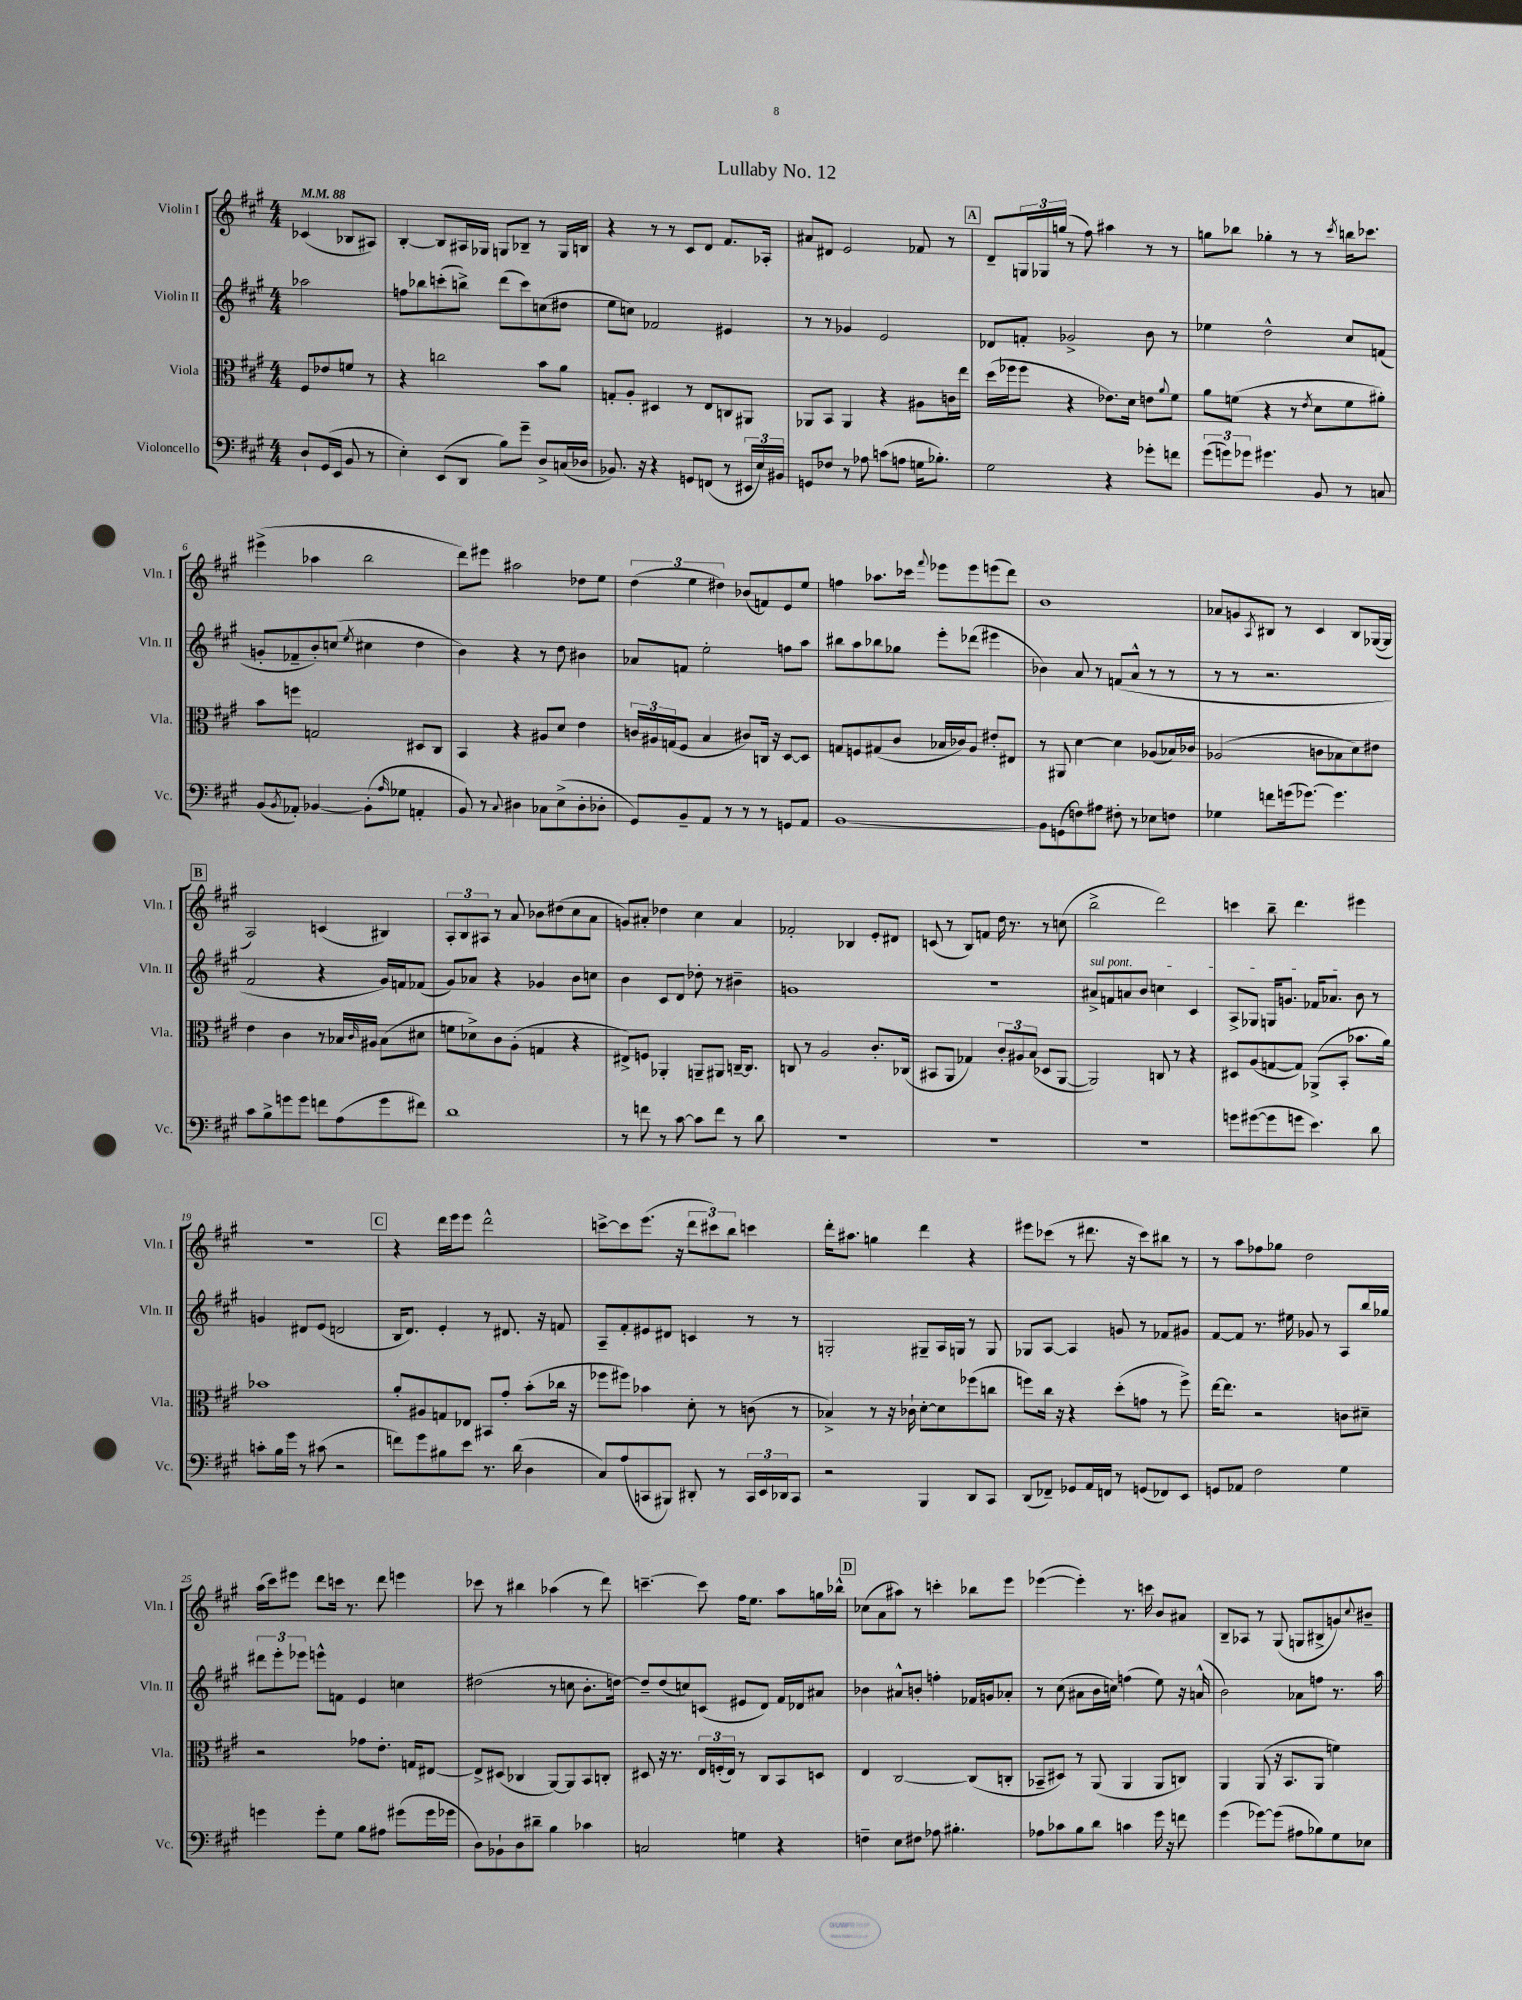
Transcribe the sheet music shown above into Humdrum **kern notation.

**kern	**kern	**kern	**kern
*staff4	*staff3	*staff2	*staff1
*clefF4	*clefC3	*clefG2	*clefG2
*k[f#c#g#]	*k[f#c#g#]	*k[f#c#g#]	*k[f#c#g#]
*M4/4	*M4/4	*M4/4	*M4/4
*MM88	*MM88	*MM88	*MM88
8D`/L	8F#/L	2aa-\	(4c-/
(16GG#/L	8e-/	.	.
16EE/JJ	.	.	.
8BB/	8f/J	.	8B-/L
8r	8r	.	8A#/J)
=	=	=	=
4E'\)	4r	8ff\L	[4B'/
.	.	8bb-\	.
(8EE/L	2cc\	(8ccc'\	8B/]L
8DD/J	.	8bb^\J)	16A#/L
.	.	.	16G-/JJ
8B\L)	.	(8ddd\L	8G/L
8g#~\J	.	8ccc\)	8B-~/J
8D^/L	8b\L	(8cc\	8r
(16C/L	8a\J	8dd#\J	16G/LL
16D-/JJ	.	.	16B/JJ
=	=	=	=
8.BB-/)	8G'/L	8ee\L	4r
.	8A'/J	8cc\J)	.
16r	.	.	.
4r	4D#/	2f-/	8r
.	.	.	8r
8GG/L	8r	.	8c#/L
(8FF/J	8E/L	.	8d/J
8r	8C/	4e#/	8.f#/L
24EE#/LL	8AA#/J	.	.
24E/)	.	.	.
.	.	.	16A-'/Jk
24BB#/JJ	.	.	.
=	=	=	=
8GG/L	8AA-/L	8r	8a#/L
8F-/J	8BB/J	8r	8d#/J
8r	4AA-/	4g-/	2e/
8A-\	.	.	.
(8c\L	4r	2e/	.
8A\J	.	.	.
16G\LK	8A#\L	.	8f-/
8.B-'\J)	.	.	.
.	16c\L	.	8r
.	16ee\JJ	.	.
=	=	=	=
2G#\	(16dd\LL	8d-/L	8d~/L
.	16ff-\J	.	.
.	8ff-\J	8f'/J	24G/L
.	.	.	24G-/
.	.	.	(24gg/JJ
.	4r	2g-^/	8r
.	.	.	8ff#\)
4r	8.e-\L)	.	4aa#\
.	16d\Jk	.	.
8g-'\L	8e\L	8b\	8r
.	8qqa/	.	.
8f\J	8f#\J	8r	8r
=	=	=	=
(12g#\L	8a\L	4ee-\	8gg\L
12g\)	.	.	.
.	(8f\J	.	8bb-\J
12g-\J	.	.	.
4.g#\	4r	2dd^^\	4gg-'\
.	8r	.	8r
.	8qe/	.	.
8BB/	8d\L	.	8r
.	.	.	8qccc#/
8r	8f\	8cc#/L	16bb\LK
.	.	.	8.ccc-\J
8C/	8a#'\J)	(8f/J	.
=	=	=	=
(8BB/L	8b\L	8g'/L	(4eee#^\
8qBB/	.	.	.
8AA-'/J)	8ff\J	8f-~/	.
[4BB-/	2G/	8b'/)	4aa-\
.	.	(8cc/J	.
.	.	8qee/	.
(8BB-'\]L	.	4cc#\	2bb\
16qqA/	.	.	.
8G-\J	.	.	.
4AA'/	8D#/L	4dd\	.
.	8C#/J	.	.
=	=	=	=
8BB/)	4BB/	4b\)	8ddd\L)
8r	.	.	8eee#\J
8qqC#/	.	.	.
4D#\	4r	4r	2aa#\
8C-\L	8A#/L	8r	.
(8E^\	8d/J	8dd\	.
8D#'\	4e\	4b#\	8dd-\L
8D-'\J	.	.	8ee\J
=	=	=	=
8GG#/L)	24c/LL	8a-/L	(6dd\
.	24A#/	.	.
.	(24G/J	.	.
8BB~/	8F#/J	8f/J	.
.	.	.	6ee\
8AA/J	4B/	2ee'\	.
.	.	.	6dd#\)
8r	.	.	.
8r	8c#/L)	.	(8b-/L
8r	16C/Jk	.	8f/)
.	16r	.	.
8GG/L	[8D/L	8ff\L	8e/
8AA/J	8D/]J	8aa\J	8ee/J
=	=	=	=
[1BB	8G/L	8bb#\L	4ff\
.	8F/	8aa\	.
.	(8G#/	8bb-\	8.aa-\L
.	8c#/J	8gg-\J	.
.	.	.	16ccc-\Jk
.	.	.	8qqfff#/
.	16B-/LL	8eee'\L	8eee-\L
.	16c-/J)	.	.
.	8A/J	(8ddd-\J	8eee-\
.	8e#'/L	4eee#\	(8eee\
.	8E#/J	.	8ddd\J)
=	=	=	=
8BB\]L	8r	4b-\)	1b
(8GG\	8AA#/	.	.
8F\)	[4d\	8a/	.
8A#\J	.	8r	.
8F#'\	4d\]	(8f/L	.
8r	.	8a^^/J	.
8E-\L	(8A-/L	8r	.
8F\J	16B-/L)	8r	.
.	16c-/JJ	.	.
=	=	=	=
4G-\	(2A-/	8r	8a-/L
.	.	8r	8g/
.	.	.	8qA/
8f\L	.	2.r	8B#/J
(16g\k	.	.	8r
[8.g-\J)	.	.	.
.	8c\L	.	4c#/
4.g-\]	8B-\	.	.
.	8d\)	.	8B#/L
.	8e#\J	.	([16G-/L
.	.	.	16G-/]JJ
=	=	=	=
8c#\L	4e\	2f#/	2A/)
8B^\	.	.	.
8g\	4c#\	.	.
8g\J	.	.	.
8f\L	8r	4r	(4c/
(8A\	16B-/LL	.	.
.	16qqc#/	.	.
.	16A#/JJ	.	.
8g\	(8B-\L	16g#/LL)	4B#/)
.	.	16f/J	.
8f#\J)	8d#\J	(8f-/J	.
=	=	=	=
1d	8f\L	8g#/L)	12A'/L
.	.	.	12B/
.	8d-^\)	8a-/J	.
.	.	.	12A#/J
.	8c#\	4r	8r
.	(8A'\J	.	8a/
.	4G/	4g-/	8b-\L
.	.	.	(8dd#\
.	4r	8b\L	8cc#\
.	.	8cc\J	8a\J
=	=	=	=
8r	8E#^/L)	4b\	8g/L)
8f\	8F/J	.	8a#'/J
8r	4AA-'/	8c#/L	4dd-\
[8c#\	.	8d/J	.
8c#\]L	8AA~/L	8dd-'\	4cc#\
8f\J	8AA#/J	8r	.
8r	[16C~/LK	4b#~\	4a#/
.	8.C/]J	.	.
8d\	.	.	.
=	=	=	=
1r	8C/	1g	2f-'/
.	8r	.	.
.	2A/	.	.
.	.	.	4B-/
.	8.c#'/L	.	8e'/L
.	.	.	8d#/J
.	(16C-/Jk	.	.
=	=	=	=
1r	8BB#/L	1r	(8c/
.	8AA/J	.	8r
.	4G-/)	.	8B/L)
.	.	.	8f/J
.	12c#'/L	.	16dd\
.	.	.	8.r
.	12A#/	.	.
.	(12B/J	.	.
.	8D-/L	.	8r
.	[8AA/J	.	(8cc\
=	=	=	=
1r	2AA/])	8a#^/L	2bb^\
.	.	8f/	.
.	.	8a/	.
.	.	8b/J	.
.	8C/	4cc\	2ddd\)
.	8r	.	.
.	4r	4c#/	.
=	=	=	=
8g\L	8D#/L	8A^/L	4ccc\
([8g#\	(8A/	8G-/J	.
8g#\]	[8G/	16G/LK	8bb~\
.	.	8.g/J	.
8g\J	8G/]J)	.	4.ddd\
4.e\)	(8AA-^/L	16f-/LK	.
.	.	8.a-/J	.
.	8BB'/J	.	.
.	8.b-\L	8b\	4eee#\
8d\	.	8r	.
.	16a\Jk)	.	.
=	=	=	=
8c'\L	1b-	4g/	1r
16B\L	.	.	.
16g#\JJ	.	.	.
8r	.	8d#/L	.
(8c#\	.	(8e/J	.
2r	.	2d/	.
=	=	=	=
8f\L)	8a'/L	16B/LK	4r
.	.	8.d/J)	.
8g#\	8A#/	.	.
8B#\	8G/	4e'/	16ddd\LL
.	.	.	16eee\J
8e\J	8E-/J	.	8eee\J
8.r	8BB#/L	8r	2ddd^^\
.	8g#'/J	8.d#/	.
(16d\	.	.	.
4D\	(8b'\L	.	.
.	.	16r	.
.	16cc-\Jk	8f/	.
.	16r	.	.
=	=	=	=
8C#/L)	8ff-\L	8A~/L	[8ccc^\L
(8A/	8ff#\J)	8f#'/	8ccc\]
8CC/	4b-\	8e#/	(8.eee\J
8BBB#/J)	.	8d#/J	.
.	.	.	16r
8DD#'/	8d'\	4c/	12ddd\L
.	.	.	12ccc#\)
8r	8r	.	.
.	.	.	12bb\J
24CC/LL	(8c\	8r	4ccc\
24EE/	.	.	.
24DD-/J	.	.	.
8CC/J	8r	8r	.
=	=	=	=
2r	4B-^/)	2G'/	16ddd'\LK
.	.	.	8.aa#\J
.	8r	.	4gg\
.	16r	.	.
.	16c-`\	.	.
4BBB/	[8d'\L	8G#~/L	4ddd\
.	8d\]	16A/L	.
.	.	16G/JJ	.
8DD/L	(8ff-\	8r	4r
8CC#/J	8cc\J	8G/	.
=	=	=	=
(8DD/L	8ff\L)	8G-/L	8eee#\L
8FF-~/J)	16cc#\Jk	[8A/J	(8ccc-\J
.	16r	.	.
8GG-/L	4r	4A/]	8r
16AA/L	.	.	8.ddd#\
16FF/JJ	.	.	.
8r	(8dd'\L	8g/	.
.	.	.	16r
(8GG/L	8g\J	8r	8ccc-\L)
8FF-/)	8r	8f-/L	8bb#\J
8EE/J	8ff^\)	8g#/J	8r
=	=	=	=
8GG/L	[16ee\LK	[8f#/L	8r
.	8.ee\]J	.	.
8AA-/J	.	8f#/]J	8aa\L
2F#\	2r	8.r	8ff-\
.	.	.	8gg-\J
.	.	16ee#\	.
.	.	8g-/	2dd\
.	.	8r	.
4G#\	8c\L	8A/L	.
.	8d#~\J	16bb/L	.
.	.	16gg-/JJ	.
=	=	=	=
4g\	2r	12ddd#\L	(16aa\LL
.	.	.	16ccc#\J)
.	.	12eee'\	.
.	.	.	8eee#\J
.	.	12eee-\J	.
8g'\L	.	8eee^^\L	8ddd\L
8G#\J	.	8f\J	16ccc\Jk
.	.	.	8.r
8B\L	8g-\L	4e/	.
8A#\J	8.e'\J	.	8ddd\
(8g#\L	.	4cc\	4eee\
.	16G/LK	.	.
16g#\L	[8E#/J	.	.
16g-\JJ	.	.	.
=	=	=	=
8D\L)	8E#^/]L	(2dd#\	8ccc-\
8BB-`\	(8D#/J	.	8r
8D\	4C-/	.	4bb#\
8d#~\J	.	.	.
4B\	[8AA/L)	8r	(4aa-\
.	8AA/]	8cc\	.
4c-\	8BB/	8.b'\L	8r
.	8C'/J	.	8ddd\)
.	.	[16dd\Jk)	.
=	=	=	=
2C/	8D#/	8dd~/]L	[4.ccc~\
.	16r	(8dd/	.
.	8.r	.	.
.	.	8cc/)	.
.	24E/LL	(8c/J	8ccc\]
.	(24F'/	.	.
.	24E/JJ)	.	.
4G\	8r	8e#/L	16ff#\LK
.	.	.	8.ee\J
.	8C#/L	8d/J)	.
4r	8BB/	16f#/LL	8aa\L
.	.	16d-/J	.
.	8D/J	8a#/J	16gg\L
.	.	.	16bb-^^\JJ
=	=	=	=
4F~\	4E/	4b-\	(8cc-\L
.	.	.	8a\
8E\L	[2C#/	8a#^^/L	8aa#\J)
8F#\J	.	8b'/J	8r
8A-\	.	4ff'\	4ccc'\
4.B#'\	.	.	.
.	(8C#/]L	16f-/LL	8bb-\L
.	.	16g/J	.
.	8C'/J	8a-'/J	8eee\J
=	=	=	=
8A-\L	8BB-~/L	8r	([4eee-\
8c-\	8D#/J)	(8cc#\	.
8B\	8r	8a#\L	4eee-'\])
8d\J	(8AA/	16b\L	.
.	.	16cc\JJ)	.
4c\	4AA/	(4ff\	8.r
.	.	.	16ccc\
16g#\	8AA/L	8ee\)	8b/L
16r	.	.	.
8f\	8C/J)	16r	8a#/J
.	.	(16a^^/	.
=	=	=	=
(4g#\	4AA/	2b\)	8B~/L
.	.	.	8A-/J
[8g-\L)	(8AA/	.	8r
(8g-\]J	16r	.	(8G#/
.	8.BB/L	.	.
8A#\L	.	8a-\L	8G/L
8B-\)	8AA/J	8ff\J	8B#^/
8G#\	4f\)	8.r	8g/)
.	.	.	8qqcc#/
8E-\J	.	.	8b#~/J
.	.	16aa\	.
==	==	==	==
*-	*-	*-	*-
